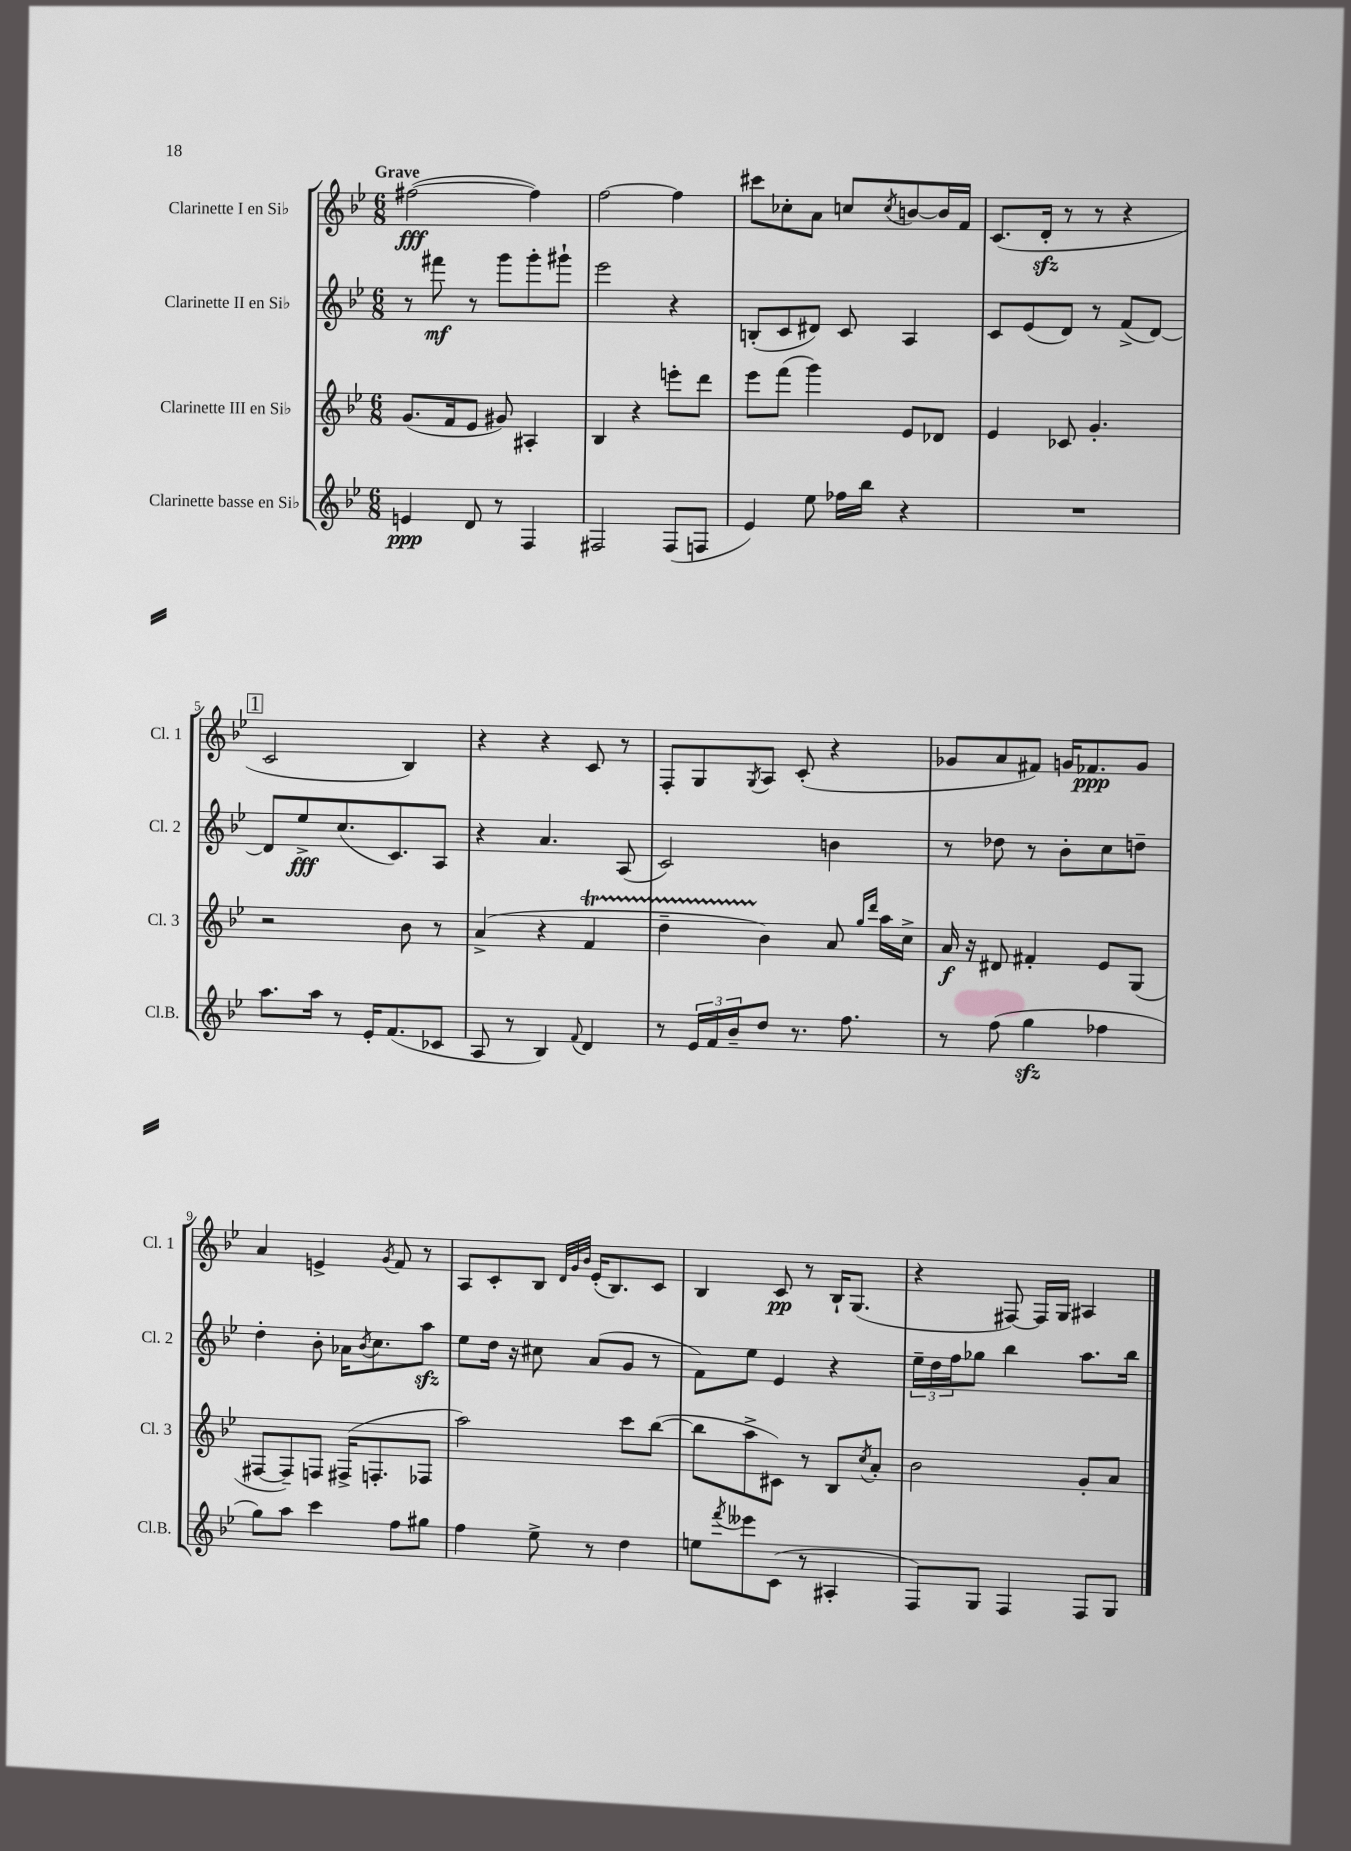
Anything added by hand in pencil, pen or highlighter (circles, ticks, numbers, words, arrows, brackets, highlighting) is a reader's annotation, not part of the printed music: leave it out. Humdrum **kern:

**kern	**kern	**kern	**kern
*staff4	*staff3	*staff2	*staff1
*clefG2	*clefG2	*clefG2	*clefG2
*k[b-e-]	*k[b-e-]	*k[b-e-]	*k[b-e-]
*M6/8	*M6/8	*M6/8	*M6/8
4e	(8.g	8r	([2ff#
.	.	8fff#	.
.	16f	.	.
8d	8e-	8r	.
8r	8g#)	8ggg	.
4F	4A#'	8ggg'	4ff#])
.	.	8ggg#`	.
=	=	=	=
2F#	4B-	2eee-	[2ff
.	4r	.	.
(8F#	8eee'	4r	4ff]
8F	8ddd	.	.
=	=	=	=
4e-)	8eee-	(8B'	8ccc#
.	(8fff	8c	8cc-'
8ee-	4ggg)	8d#)	8a
16ff-	.	8c	8cc
16bb-	.	.	.
.	.	.	8qcc
4r	8e-	4A	[8b
.	8d-	.	16b]
.	.	.	16f
=	=	=	=
2.r	4e-	8c	(8.c
.	.	(8e-	.
.	.	.	16d'
.	8c-	8d)	8r
.	4.g'	8r	8r
.	.	(8f^	4r
.	.	[8d)	.
=	=	=	=
8.aa	2r	8d]	2c
.	.	8ee-^	.
16aa	.	.	.
8r	.	(8.cc	.
16e-'	.	.	.
(8.f	.	8.c)	.
.	8b-	.	4B-)
8c-	8r	8A	.
=	=	=	=
8A	(4a^	4r	4r
8r	.	.	.
4B-)	4r	4.a	4r
8qqf	.	.	.
4d	4f	.	8c
.	.	(8A	8r
=	=	=	=
8r	4dd~	2c)	8F'
24e-	.	.	8G
24f	.	.	.
24b-~	.	.	.
.	.	.	8qG
8dd	4b-)	.	8A
8.r	.	.	(8c'
.	8a	4b	4r
8.ff	.	.	.
.	16qqgg	.	.
.	16qqddd	.	.
.	16aa	.	.
.	16cc^	.	.
=	=	=	=
8r	16a	8r	8g-
.	16r	.	.
(8ff	8d#	8dd-	8a
4gg	4f#'	8r	8f#)
.	.	8b-'	16g
.	.	.	8.f-
4ff-	8e-	8cc	.
.	(8G	8dd~	8g
=	=	=	=
8gg)	[8F#	4dd'	4a
8aa	8F#~])	.	.
4ccc	8F	8b-'	4e^
.	(16F#^	16a-	.
.	.	8qb-	.
.	8.F'	8.cc	.
.	.	.	8qg
8ff	.	.	8f
8gg#	8F-	8aa	8r
=	=	=	=
4ff	2aa)	8ee-	8A
.	.	16dd	8c'
.	.	16r	.
8ee-^	.	8cc#	8B-
.	.	.	32qqd
.	.	.	32qqg
.	.	.	32qqb-
8r	.	(8a	(16e-'
.	.	.	8.B-)
4dd	8ccc	8g	.
.	([8bb-	8r	8c
=	=	=	=
8ee	8bb-]	8f)	4B-
8qfff	.	.	.
8eee--	8aa^	8ee-	.
(8c	8c#)	4e-	8c
8r	8r	.	8r
4A#'	8B-	4r	16B-`
.	.	.	(8.G
.	8qcc	.	.
.	8a'	.	.
=	=	=	=
8F)	2b-	24ee-~	4r
.	.	24dd	.
.	.	24ff	.
8G	.	8gg-	.
4F	.	4bb-	[8F#)
.	.	.	16F#]
.	.	.	16G
8F	8g'	8.aa	4A#
8G	8a	.	.
.	.	16bb-	.
==	==	==	==
*-	*-	*-	*-
